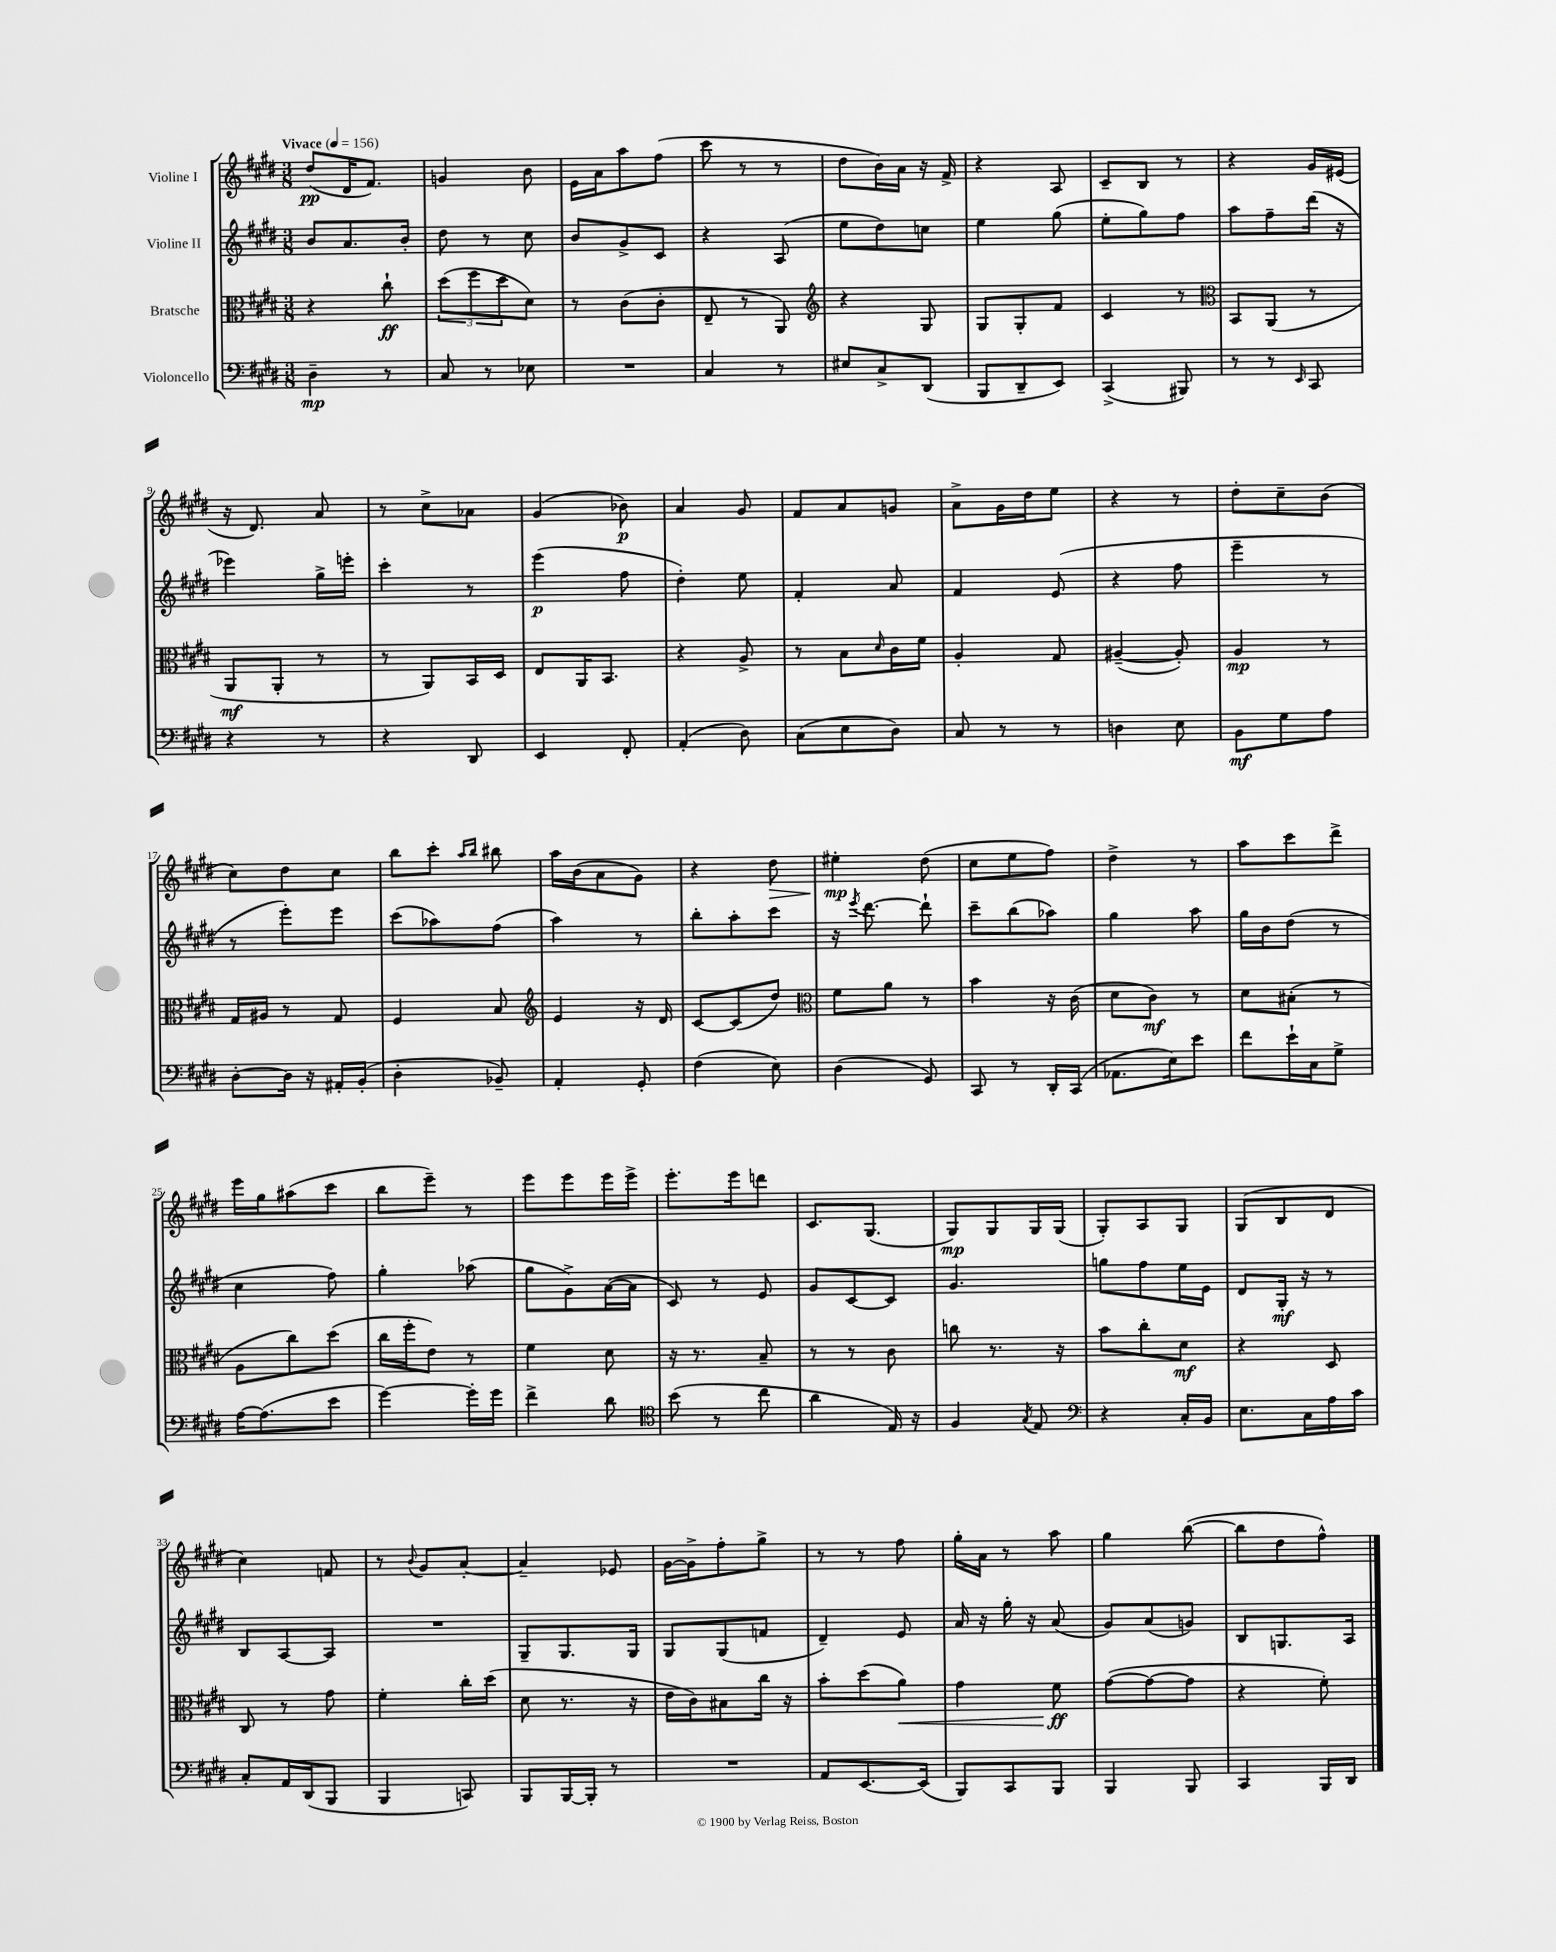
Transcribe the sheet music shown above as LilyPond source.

<<
\new StaffGroup <<
\new Staff = "s0" \with { instrumentName = "Violine I" } {
    \clef treble \key e \major \numericTimeSignature \time 3/8 \tempo "Vivace" 4 = 156
    dis''8\pp( dis'16 fis'8.) |
    g'4 b'8 |
    e'16 a'16 a''8 fis''8( |
    cis'''8 r8 r8 |
    dis''8 b'16) a'16 r16 fis'16-> |
    r4 a8 |
    cis'8-- b8 r8 |
    r4 gis'16 eis'16( |
    r16 dis'8.) a'8 |
    r8 cis''8-> aes'8 |
    gis'4( bes'8\p) |
    a'4 gis'8 |
    fis'8 a'8 g'8 |
    a'8-> gis'16 dis''16 e''8 |
    r4 r8 |
    dis''8-. cis''8-- b'8( |
    cis''8) dis''8 cis''8 |
    b''8 cis'''8-. \grace { a''16 b''16 } bis''8 |
    a''16 b'16( a'8 gis'8) |
    r4 dis''8\> |
    eis''4-.\mp\! dis''8( |
    cis''8 e''8 fis''8) |
    dis''4-> r8 |
    a''8 cis'''8 dis'''8-> |
    e'''16 gis''16 ais''8( cis'''8 |
    b''8 e'''8--) r8 |
    e'''8 e'''8 e'''16 e'''16-> |
    e'''8.-. e'''16 d'''8 |
    cis'8. gis8.( |
    gis8\mp) gis8 gis16 gis16( |
    gis8-.) a8 gis8 |
    gis8( b8 dis'8 |
    cis''4) f'8 |
    r8 \appoggiatura { b'8 } gis'8 a'8~-. |
    a'4-- ees'8 |
    gis'16~ gis'16-> fis''8-. gis''8-> |
    r8 r8 fis''8 |
    gis''16-. a'16 r8 a''8 |
    gis''4 b''8~( |
    b''8 dis''8 fis''8-^) \bar "|." |
}
\new Staff = "s1" \with { instrumentName = "Violine II" } {
    \clef treble \key e \major \numericTimeSignature \time 3/8
    b'8 a'8. b'16-. |
    dis''8 r8 cis''8 |
    b'8 gis'8-> cis'8 |
    r4 a8( |
    e''8 dis''8) c''8 |
    e''4 gis''8( |
    e''8-. gis''8) fis''8 |
    a''8 fis''8-- dis'''16( r16 |
    ees'''4) gis''16-> e'''16-. |
    cis'''4-. r8 |
    e'''4\p( fis''8 |
    dis''4-.) e''8 |
    fis'4-. a'8 |
    fis'4 e'8( |
    r4 fis''8 |
    e'''4-- r8 |
    r8 e'''8-.) e'''8 |
    cis'''8( aes''8) fis''8( |
    a''4) r8 |
    b''8-. a''8-. cis'''8 |
    r16 \acciaccatura { e'''8 } dis'''8.~ dis'''8-! |
    cis'''8-- b''8( aes''8) |
    gis''4 a''8 |
    gis''16 b'16 dis''8( r8 |
    cis''4 fis''8) |
    gis''4-. aes''8( |
    gis''8 gis'8->) a'16~( a'16 |
    cis'8) r8 e'8 |
    gis'8 cis'8~ cis'8 |
    gis'4. |
    g''8 fis''8 e''16 e'16 |
    dis'8 gis16-.\mf r16 r8 |
    b8 a8~ a8 |
    R4. |
    gis8-- gis8. gis16 |
    gis8 gis8( f'8 |
    dis'4--) e'8 |
    a'16 r16 gis''16-. r16 a'8( |
    gis'8) a'8( g'8) |
    b8 g8. a16 \bar "|." |
}
\new Staff = "s2" \with { instrumentName = "Bratsche" } {
    \clef alto \key e \major \numericTimeSignature \time 3/8
    r4 cis''8-!\ff |
    \tuplet 3/2 { dis''8( fis''8 dis''8 } dis'8) |
    r8 cis'8( cis'8-. |
    e8-- r8 a,8) |
    \clef treble r4 gis8 |
    gis8 gis8-. fis'8 |
    cis'4 r8 |
    \clef alto b,8 a,8( r8 |
    a,8\mf a,8-. r8 |
    r8 a,8) b,16 dis16 |
    e8 a,16 b,8. |
    r4 a8-> |
    r8 b8 \grace { dis'16 } cis'16 fis'16 |
    a4-. gis8 |
    ais4~--( ais8-.) |
    a4\mp r8 |
    gis16 ais16 r8 gis8 |
    fis4 b8 |
    \clef treble e'4 r16 dis'16 |
    cis'8~ cis'8( dis''8) |
    \clef alto fis'8 a'8 r8 |
    b'4 r16 cis'16( |
    dis'8 cis'8\mf) r8 |
    dis'8 bis8-.( r8 |
    a8 cis''8) dis''8( |
    cis''16 fis''16-. e'8) r8 |
    fis'4 dis'8 |
    r16 r8. b8-- |
    r8 r8 cis'8 |
    c''8 r8. r16 |
    b'8 cis''8-. dis'8\mf |
    r4 dis8 |
    cis8 r8 gis'8 |
    fis'4-. cis''16-. dis''16( |
    dis'8 r8. r16 |
    e'16 cis'16) bis8 cis''16 r16 |
    b'8-. dis''8( a'8\<) |
    gis'4 fis'8\ff\! |
    gis'8~( gis'8~ gis'8 |
    r4 fis'8-.) \bar "|." |
}
\new Staff = "s3" \with { instrumentName = "Violoncello" } {
    \clef bass \key e \major \numericTimeSignature \time 3/8
    dis4--\mp r8 |
    cis8 r8 ees8 |
    R4. |
    cis4 r8 |
    eis8 cis8-> dis,8( |
    b,,8 dis,8-- e,8) |
    cis,4->( bis,,8) |
    r8 r8 \grace { e,16 } cis,8 |
    r4 r8 |
    r4 dis,8 |
    e,4 fis,8-. |
    a,4-.( dis8) |
    cis8( e8 dis8) |
    cis8 r8 r8 |
    d4 e8 |
    b,8\mf gis8 a8 |
    dis8~-. dis16 r16 ais,16-. b,16-.( |
    dis4-. bes,8--) |
    a,4-. gis,8-. |
    fis4( e8) |
    dis4( gis,8) |
    cis,8 r8 dis,16-. cis,16( |
    aes,8. e16) e'8 |
    fis'8 e'16-! cis16 gis8-> |
    a16~ a8.( e'8 |
    gis'4~) gis'16-. gis'16 |
    fis'4-> dis'8 |
    \clef tenor b'8( r8 cis''8 |
    a'4 e16) r16 |
    fis4 \acciaccatura { gis8 } e8 |
    \clef bass r4 cis16-. b,16 |
    e8. cis16 a16 cis'16 |
    cis8-. a,16 dis,16( b,,8 |
    b,,4 c,8) |
    b,,8 b,,16~ b,,16-. r8 |
    R4. |
    a,8 e,8.~ e,16( |
    b,,8) cis,8 b,,8 |
    b,,4 b,,8 |
    cis,4 b,,16 dis,16 \bar "|." |
}
>>
>>
